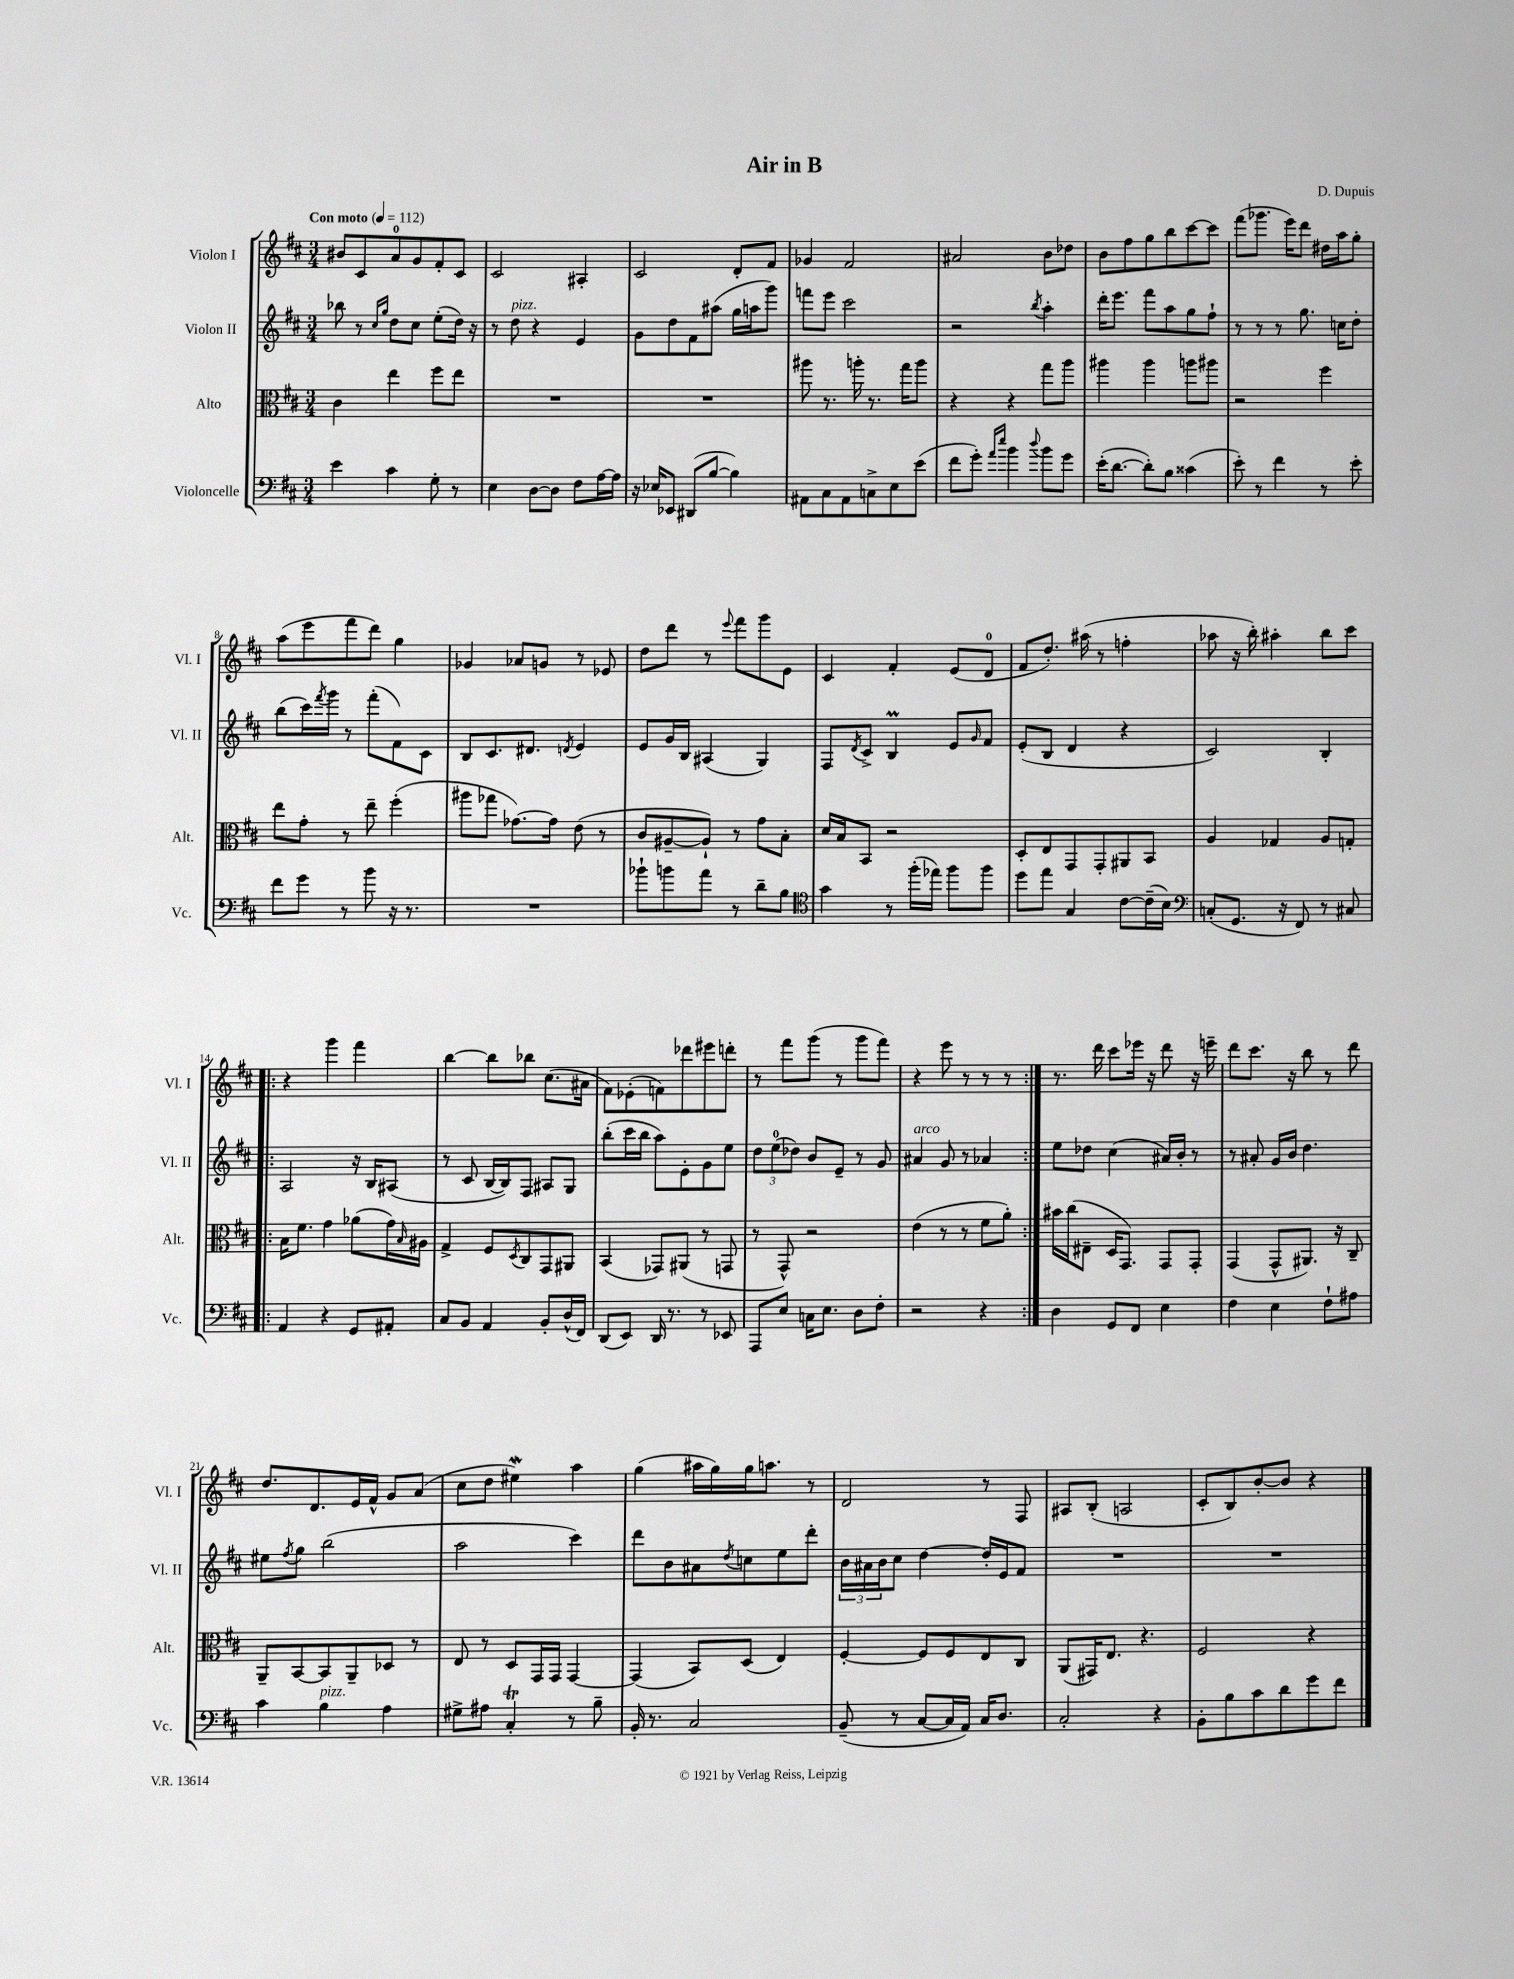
\header { title = "Air in B" composer = "D. Dupuis" }
<<
\new StaffGroup <<
\new Staff = "s0" \with { instrumentName = "Violon I" shortInstrumentName = "Vl. I" } {
    \clef treble \key d \major \numericTimeSignature \time 3/4 \tempo "Con moto" 4 = 112
    bis'8 cis'8 a'8-0 g'8 fis'8-. cis'8 |
    cis'2 ais4-. |
    cis'2 d'8-. fis'8 |
    ges'4 fis'2 |
    ais'2 b'8 des''8 |
    b'8 fis''8 g''8 b''8 cis'''8~ cis'''8 |
    fis'''8( ges'''8. e'''16) d'''8 dis''16 a''16 g''8-. |
    a''8( e'''8 fis'''8 d'''8) g''4 |
    ges'4 aes'8 g'8 r8 ees'8 |
    d''8 d'''8 r8 \appoggiatura { e'''8 } fis'''8 g'''8 e'8 |
    cis'4 fis'4-. e'8( d'8-0 |
    fis'8 d''8.-.) ais''16( r8 f''4-. |
    aes''8 r16 b''16-.) ais''4-. b''8 cis'''8 |
    \repeat volta 2 { r4 g'''4 fis'''4 |
    b''4~ b''8 bes''8 cis''8.( ais'16 |
    fis'8) ees'8-.( f'8) des'''8 eis'''8 d'''8-. |
    r8 fis'''8 g'''8( r8 g'''8 fis'''8) |
    r4 e'''8 r8 r8 r8 | }
    r8. d'''16 cis'''8 ees'''16 r16 d'''8 r16 e'''16-- |
    d'''8 cis'''8. r16 b''8 r8 d'''8 |
    d''8. d'8. e'16 fis'16-^ g'8 a'8( |
    cis''8 d''8 eis''4\mordent) a''4 |
    g''4( ais''16 g''16) g''16 a''8. r8 |
    d'2 r8 fis8 |
    ais8 b8-.( a2 |
    cis'8-. b8) b'8~-. b'8 r4 \bar "|." |
}
\new Staff = "s1" \with { instrumentName = "Violon II" shortInstrumentName = "Vl. II" } {
    \clef treble \key d \major \numericTimeSignature \time 3/4
    bes''8 r8 \grace { cis''16 g''16 } d''8 cis''8 e''8-.( d''16) r16 |
    r8 d''8^\markup { \italic "pizz." } r4 e'4 |
    g'8 d''8 fis'8 ais''8( g''16 a''16 g'''8) |
    f'''8 e'''8 cis'''2 |
    r2 \acciaccatura { b''8 } a''4-. |
    d'''16-. e'''8. fis'''8 a''8 g''8 fis''8-! |
    r8 r8 r8 g''8. c''16 d''8-. |
    b''8( cis'''16) \acciaccatura { fis'''8 } g'''16 r8 fis'''8-.( fis'8) cis'8 |
    b8 cis'8. dis'8. \acciaccatura { d'8 } e'4 |
    e'8 g'16 b16 ais4( g4) |
    fis8 \acciaccatura { d'8 } cis'8-> b4\prall e'8 \grace { g'16 } fis'8 |
    e'8-.( b8 d'4 r4 |
    cis'2) b4-. |
    \repeat volta 2 { a2 r16 b16 ais8( |
    r8 cis'8 b16~ b16) fis8 ais8 g8 |
    b''8-.( cis'''16 b''16 a''8) e'8-. g'8 e''8 |
    \tuplet 3/2 { d''8 e''8-0( des''8) } b'8 e'8-- r8 g'8 |
    ais'4^\markup { \italic "arco" } g'8 r8 aes'4 | }
    e''8 des''8 cis''4( ais'16) b'16-. r8 |
    r8 ais'8-. g'16 b'16 d''4. |
    eis''8 \acciaccatura { fis''8 } g''8 b''2( |
    a''2 cis'''4) |
    d'''8 b'8 ais'8 \acciaccatura { d''8 } c''8 e''8 d'''8-. |
    \tuplet 3/2 { b'16 ais'16 b'16 } cis''8 d''4~ d''16-. e'16 fis'8 |
    R2. |
    R2. \bar "|." |
}
\new Staff = "s2" \with { instrumentName = "Alto" shortInstrumentName = "Alt." } {
    \clef alto \key d \major \numericTimeSignature \time 3/4
    cis'4 e''4 fis''8 e''8 |
    R2. |
    R2. |
    ais''8 r8. a''16-. r8. g''16 a''8 |
    r4 r4 g''8 a''8 |
    ais''4 ais''4 a''8 ais''8 |
    r2 fis''4 |
    e''8 g'8-. r8 e''8-- fis''4-.( |
    ais''8 ges''8 ges'8.~) ges'16 e'8( r8 |
    cis'8 ais8~-- ais8-!) r8 g'8 b8-. |
    d'16 b16 b,8 r2 |
    d8-. e8 g,8 g,8-. ais,8 b,8 |
    a4 ges4 a8 g8-. |
    \repeat volta 2 { b16 fis'8. g'4 aes'8( g'16) \grace { b16 } ais16 |
    g4-> fis8 \acciaccatura { d8 } cis8 g,8 ais,8 |
    b,4( ges,8) ais,8( r8 g,8 |
    r8 g,8-^) r2 |
    e'4( r8 r8 fis'8 a'8-.) | }
    bis'16 cis''16( eis8-- d16 g,8.) g,8 g,8-. |
    g,4( g,8-^ ais,8.) r16 cis8-- |
    a,8-- b,8~ b,8 a,8-- des8 r8 |
    e8 r8 d8 g,16 g,16 g,4~ |
    g,4( b,8) d8( e4) |
    fis4~-. fis8 fis8 e8 cis8 |
    a,8( gis,16) e8. r4. |
    fis2 r4 \bar "|." |
}
\new Staff = "s3" \with { instrumentName = "Violoncelle" shortInstrumentName = "Vc." } {
    \clef bass \key d \major \numericTimeSignature \time 3/4
    e'4 cis'4 g8-. r8 |
    e4 d8~ d8 fis8 a16~ a16 |
    r16 ees16 ees,8 dis,8( b8~ b4) |
    ais,8 cis8 ais,8 c8-> e8 e'8( |
    fis'8 g'8-.) \grace { a'16 e''16 } b'4 \appoggiatura { d''8 } b'8 g'8 |
    e'16-.( d'8.~ d'8-.) b8 cisis'4( |
    e'8-.) r8 fis'4 r8 e'8-. |
    fis'8 g'8 r8 b'8 r16 r8. |
    R2. |
    bes'8-! b'8 a'8 r8 d'8-- b8 |
    \clef tenor g'4 r8 fis''16-.( ees''16) fis''8 fis''8 |
    d''8 e''8 g4 cis'8~ cis'16--( b16) |
    \clef bass c8-.( g,8. r16 fis,8) r8 cis8 |
    \repeat volta 2 { a,4 r4 g,8 ais,8-. |
    cis8 b,8 a,4 b,8-. d16-^( fis,16) |
    d,8( e,8) d,16 r8. r8 ees,8 |
    a,,8 e8 c16 e8. d8 fis8-. |
    r2 r4 | }
    d4 g,8 fis,8 e4 |
    fis4 e4 fis8-! ais8 |
    cis'4 b4^\markup { \italic "pizz." } a4 |
    gis8-> ais8 cis4-.\trill r8 b8-- |
    b,16-. r8. cis2 |
    b,8--( r8 cis8~ cis16 a,16) cis16 d8. |
    cis2-. r4 |
    b,8-. b8 cis'8 d'8 g'8 fis'8 \bar "|." |
}
>>
>>
